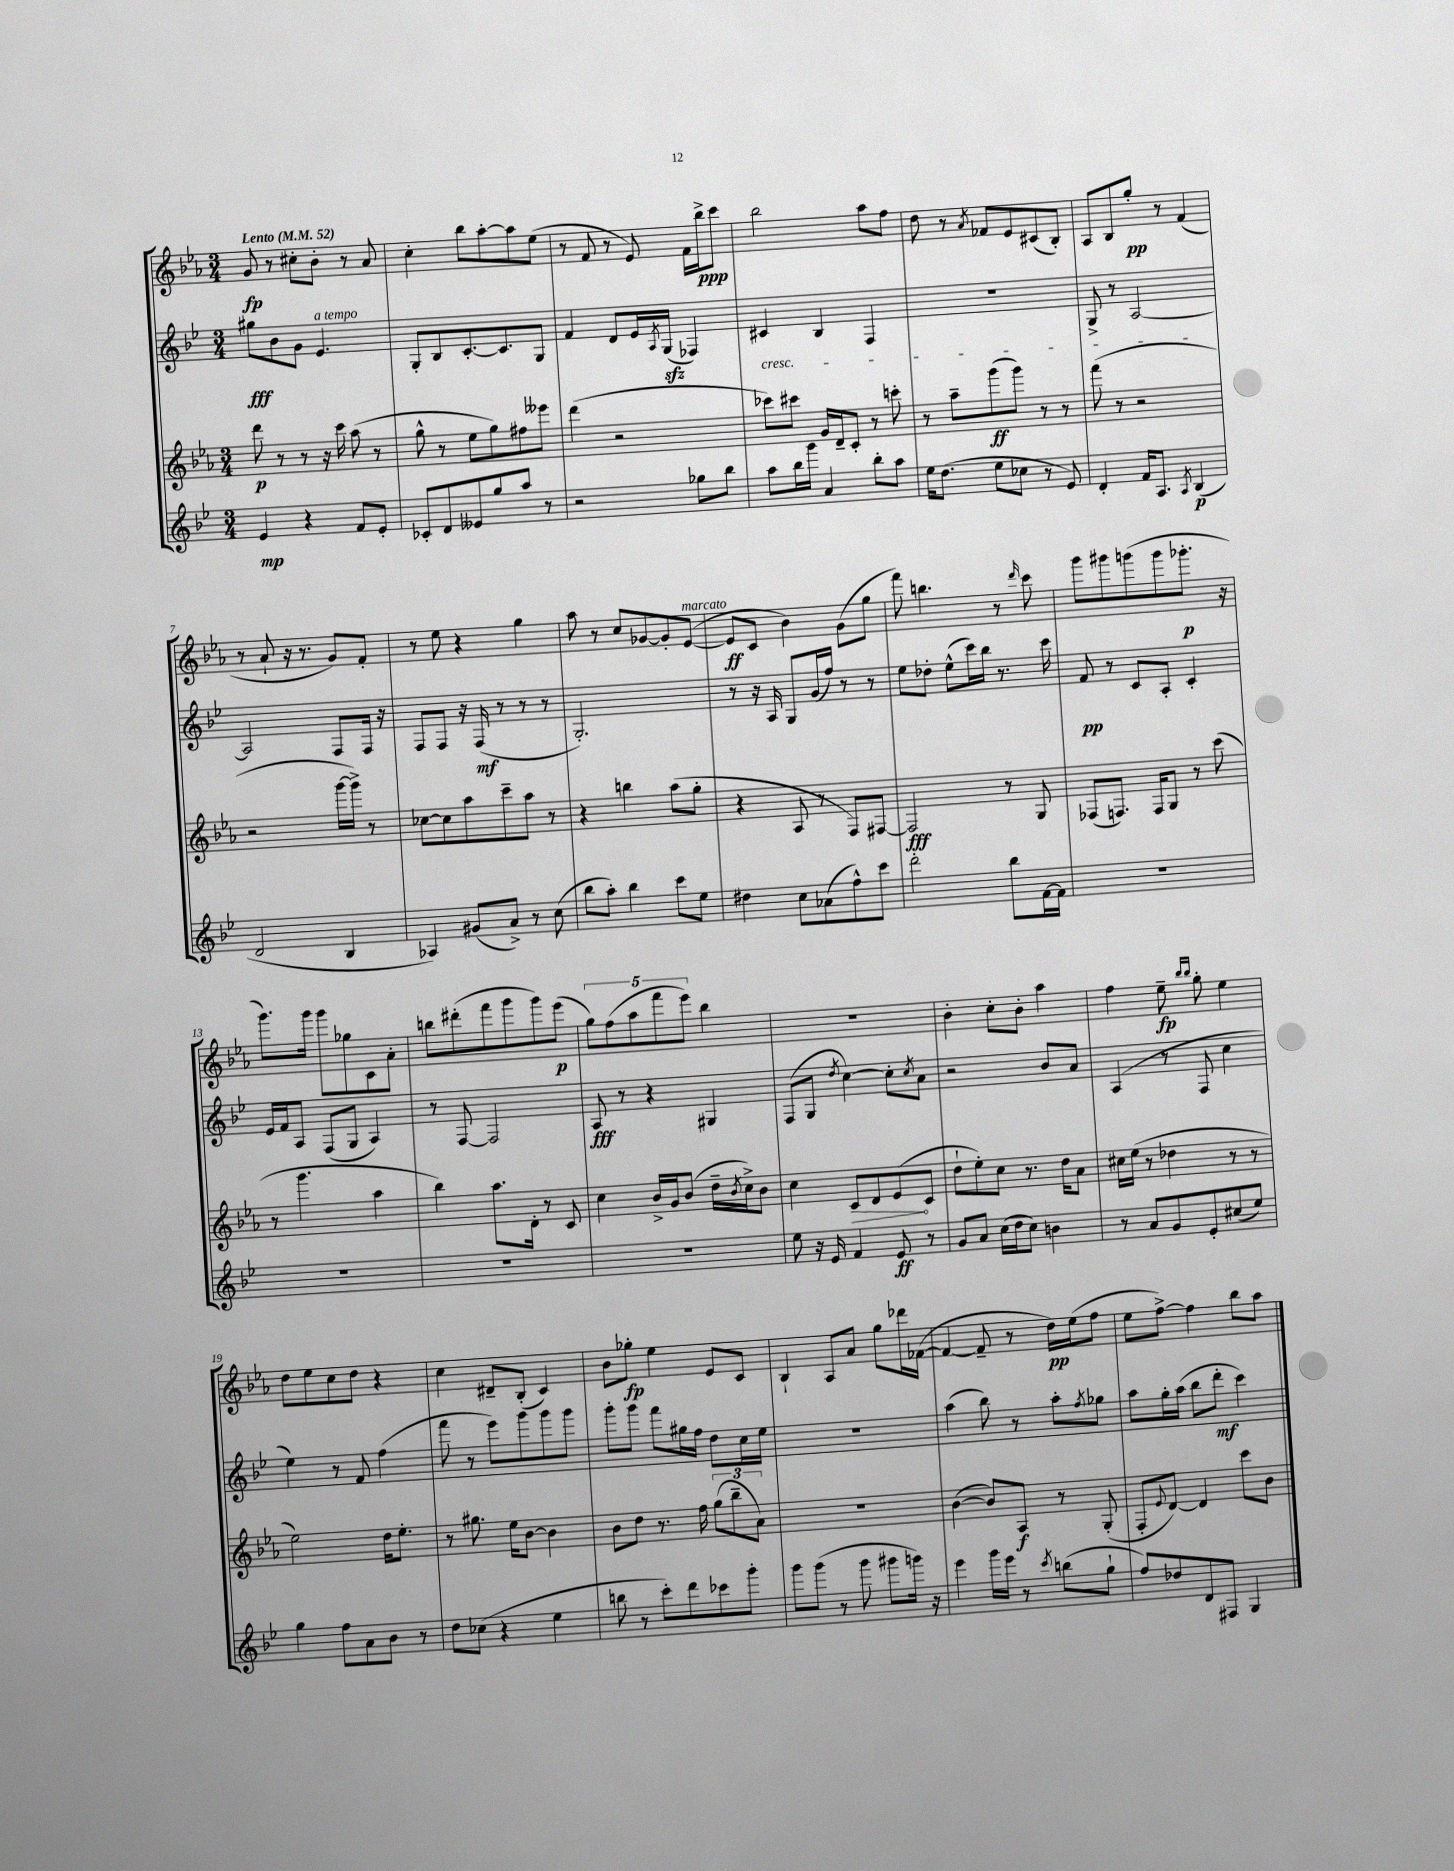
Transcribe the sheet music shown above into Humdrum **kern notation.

**kern	**dynam	**kern	**dynam	**kern	**dynam	**kern	**dynam
*part4	*part4	*part3	*part3	*part2	*part2	*part1	*part1
*staff4	*staff4	*staff3	*staff3	*staff2	*staff2	*staff1	*staff1
*clefG2	*	*clefG2	*	*clefG2	*	*clefG2	*
*k[b-e-]	*	*k[b-e-a-]	*	*k[b-e-]	*	*k[b-e-a-]	*
*M3/4	*	*M3/4	*	*M3/4	*	*M3/4	*
*MM52	*	*MM52	*	*MM52	*	*MM52	*
=1	=1	=1	=1	=1	=1	=1	=1
!	!	!	!	!	!	!LO:TX:a:B:t=Lento	!
4e-/	mp	8ddd\	p	8gg#X\L	fff	8g/	fp
.	.	8r	.	8b-\	.	8r	.
4r	.	8r	.	8g\J	.	8cc#X'\L	.
!	!	!	!	!LO:TX:a:i:t=a tempo	!	!	!
.	.	16r	.	4.e-/	.	8b-'\J	.
.	.	16ccc\	.	.	.	.	.
8f/L	.	(8aa-\	.	.	.	8r	.
8e-'/J	.	8r	.	.	.	8a-/	.
=2	=2	=2	=2	=2	=2	=2	=2
8c-X'/L	.	8gg^^\	.	8G'/L	.	4cc'\	.
8d/	.	8r	.	8B-/	.	.	.
8e--X/	.	8ee-\L	.	[8.c'/	.	8bb-\L	.
8gg/	.	8gg\)	.	.	.	[8aa-'\	.
.	.	.	.	8.c/]	.	.	.
8aa/J	.	8ff#X\	.	.	.	8aa-\]	.
8r	.	8eee--X\J	.	8G/J	.	(8ee-\J	.
=3	=3	=3	=3	=3	=3	=3	=3
2r	.	(4ddd\	.	4f/	.	8r	.
.	.	.	.	.	.	8f/	.
.	.	2r	.	8d/L	.	8r	.
.	.	.	.	16e-/L	.	8e-/)	.
.	.	.	.	8qA/	.	.	.
.	.	.	.	(16Gzz/JJ	.	.	.
8gg-X\L	.	.	.	4F-X/)	.	16f\LL	.
.	.	.	.	.	.	16bb-^\J	ppp
8bb-\J	.	.	.	.	.	8ccc\J	.
=4	=4	=4	=4	=4	=4	=4	=4
!	!	!	!	!LO:TX:b:i:t=cresc.	!	!	!
8aa\L	.	8ccc-X\L)	.	4c#X/	.	2bb-\	.
16bb-\L	.	8ccc#X\J	.	.	.	.	.
16ggg\JJ	.	.	.	.	.	.	.
4a/	.	16g/LL	.	4B-/	.	.	.
.	.	16d~/J	.	.	.	.	.
.	.	8c'/J	.	.	.	.	.
8bb-'\L	.	8r	.	4F/	.	8aa-\L	.
8aa\J	.	8cccn'\	.	.	.	8ff\J	.
=5	=5	=5	=5	=5	=5	=5	=5
16ee-\KL	.	8r	.	2.r	.	8dd\	.
(8.dd\J	.	.	.	.	.	.	.
.	.	8aa-~\L	.	.	.	8r	.
.	.	.	.	.	.	8qa-/	.
8ee-\L	.	(8ggg\	ff	.	.	8f-X/L	.
8cc-X\J	.	8ggg\J)	.	.	.	8e-/	.
8r	.	8r	.	.	.	(8c#X/	.
8e-/)	.	8r	.	.	.	8B-'/J)	.
=6	=6	=6	=6	=6	=6	=6	=6
4d'/	.	(8fff\	.	8G^/	.	8A-/L	.
.	.	8r	.	8r	.	8B-/	.
16f/KL	.	2r	.	[2A/	.	8gg'/J	pp
8.A/J	.	.	.	.	.	.	.
.	.	.	.	.	.	8r	.
8qA/	.	.	.	.	.	.	.
(4B-/	p	.	.	.	.	(4f/	.
!!LO:LB:g=z
=7	=7	=7	=7	=7	=7	=7	=7
2d/	.	2r	.	2A/]	.	8r	.
.	.	.	.	.	.	8a-`/	.
.	.	.	.	.	.	16r	.
.	.	.	.	.	.	8.r	.
4B-/	.	[16ggg\LL	.	8F/L	.	8g/L)	.
.	.	16ggg^\JJ])	.	.	.	.	.
.	.	8r	.	16F/Jk	.	8f'/J	.
.	.	.	.	16r	.	.	.
=8	=8	=8	=8	=8	=8	=8	=8
4A-X/)	.	[8cc-X\L	.	8F/L	.	8r	.
.	.	8cc-\]	.	8F/J	.	8ee-\	.
(8g#X/L	.	8aa-\	.	16r	.	4r	.
.	.	.	.	(16F/	mf	.	.
8a^/J)	.	8ccc~\	.	8r	.	.	.
8r	.	8aa-\J	.	8r	.	4gg\	.
(8cc\	.	8r	.	8r	.	.	.
=9	=9	=9	=9	=9	=9	=9	=9
8bb-\L	.	4r	.	2.G'/)	.	8aa-\	.
8aa'\J)	.	.	.	.	.	8r	.
4bb-\	.	4bbn\	.	.	.	8cc/L	.
.	.	.	.	.	.	[8g-X/	.
8ccc\L	.	(8aa-\L	.	.	.	8g-'/]	.
!	!	!	!	!	!	!LO:TX:a:i:t=marcato	!
8ee-\J	.	8gg'\J	.	.	.	([8e-/J	.
=10	=10	=10	=10	=10	=10	=10	=10
4dd#X\	.	4r	.	8r	.	8e-/L]	ff
.	.	.	.	16r	.	8c/J	.
.	.	.	.	16A/	.	.	.
8cc\L	.	8A-/	.	8G/L	.	4b-\)	.
(8a-X\	.	8r	.	(16g/L	.	.	.
.	.	.	.	16ff/JJ)	.	.	.
8ff^^\)	.	8F/L)	.	8r	.	(8g\L	.
8ccc\J	.	[8F#X/J	.	8r	.	8gg\J	.
=11	=11	=11	=11	=11	=11	=11	=11
2ddd'\	.	2F#/]	fff	8ee-\L	.	8fff\)	.
.	.	.	.	8dd-X'\J	.	4.bbn\	.
.	.	.	.	(8ee-^^\L	.	.	.
.	.	.	.	16ccc\L)	.	.	.
.	.	.	.	16bb-\JJ	.	.	.
8bb-\L	.	8r	.	8.r	.	8r	.
.	.	.	.	.	.	16qqddd/	.
[16f\L	.	8G/	.	.	.	8ccc\	.
16f\JJ]	.	.	.	16ccc\	.	.	.
=12	=12	=12	=12	=12	=12	=12	=12
2.r	.	(8F-X/L	.	8f/	pp	8ggg\L	.
.	.	8.Fn/J)	.	8r	.	8ggg#X\	.
.	.	.	.	8c/L	.	(8gggn\	.
.	.	16F/KL	.	.	.	.	.
.	.	8G/J	.	8A'/J	.	8ggg\	.
.	.	8r	.	4c'/	.	8.ggg-X'\J	p
.	.	(8ccc\	.	.	.	.	.
.	.	.	.	.	.	16r	.
!!LO:LB:g=z
=13	=13	=13	=13	=13	=13	=13	=13
2.r	.	8r	.	16e-/LL	.	8.ggg\L)	.
.	.	.	.	16f/J	.	.	.
.	.	4.ggg\	.	8A/J	.	.	.
.	.	.	.	.	.	16ggg\Jk	.
.	.	.	.	(8F/L	.	8ggg\L	.
.	.	.	.	8G/J	.	8gg-X\	.
.	.	4aa-\	.	4A/)	.	8c\	.
.	.	.	.	.	.	8a-'\J	.
=14	=14	=14	=14	=14	=14	=14	=14
2.r	.	4bb-\)	.	8r	.	8bbn\L	.
.	.	.	.	[8F/	.	(8ddd#X'\	.
.	.	8.aa-\L	.	2F/]	.	8fff\	.
.	.	.	.	.	.	8ggg\	.
.	.	16d'\Jk	.	.	.	.	.
.	.	8r	.	.	.	8ggg\)	.
.	.	8c/	.	.	.	(8eee-\J	p
=15	=15	=15	=15	=15	=15	=15	=15
2.r	.	4cc\	.	8A/	fff	10gg\L)	.
.	.	.	.	.	.	(10ff\	.
.	.	.	.	8r	.	.	.
.	.	.	.	.	.	10aa-\	.
.	.	16b-^/LL	.	4r	.	.	.
.	.	.	.	.	.	10fff\	.
.	.	16g/J	.	.	.	.	.
.	.	(8b-/J	.	.	.	.	.
.	.	.	.	.	.	10eee-\J)	.
.	.	16dd~\LL	.	4G#X/	.	4bb-\	.
.	.	8qb-/	.	.	.	.	.
.	.	16cc^\J)	.	.	.	.	.
.	.	8b-\J	.	.	.	.	.
=16	=16	=16	=16	=16	=16	=16	=16
8ee-\	.	4cc\	.	(8F/L	.	2.r	.
16r	.	.	.	8G/J	.	.	.
16e-/	.	.	.	.	.	.	.
.	.	.	.	8qdd/	.	.	.
!	!	!	!LO:HP:b	!	!	!	!
4f/	.	8c/L	>	[4cc\)	.	.	.
.	.	8d/	.	.	.	.	.
8e-/	ff	(8e-/	.	8cc'\L]	.	.	.
.	.	.	.	8qcc/	.	.	.
8r	.	8c/J	]	8a\J	.	.	.
=17	=17	=17	=17	=17	=17	=17	=17
8g/L	.	8dd`\L	.	2r	.	4b-'\	.
8a/J	.	8ee-'\)	.	.	.	.	.
(16cc\LL	.	8cc\J	.	.	.	8cc'\L	.
16dd\J	.	.	.	.	.	.	.
8cc\J)	.	8.r	.	.	.	8b-'\J	.
4bn\	.	.	.	8b-/L	.	4aa-\	.
.	.	16dd\KL	.	.	.	.	.
.	.	8a-\J	.	8a/J	.	.	.
=18	=18	=18	=18	=18	=18	=18	=18
8r	.	16cc#X\LL	.	(4A/	.	4ff\	.
.	.	(16ee-\JJ	.	.	.	.	.
8a/L	.	8r	.	.	.	.	.
8g/	.	4dd-X\	.	8r	.	8ee-~\	fp
.	.	.	.	.	.	16qqbb-/LL	.
.	.	.	.	.	.	16qqbb-/JJ	.
8e-'/	.	.	.	8F/	.	8gg'\	.
(8cc#X/	.	8r	.	4cc\	.	4ee-\	.
8ee-/J)	.	8r	.	.	.	.	.
!!LO:LB:g=z
=19	=19	=19	=19	=19	=19	=19	=19
4gg\	.	2ee-\)	.	4ee-\)	.	8dd\L	.
.	.	.	.	.	.	8ee-\	.
8ff\L	.	.	.	8r	.	8cc\	.
8a\	.	.	.	8f/	.	8dd\J	.
8b-\J	.	16dd\KL	.	(4ff\	.	4r	.
.	.	8.ee-'\J	.	.	.	.	.
8r	.	.	.	.	.	.	.
=20	=20	=20	=20	=20	=20	=20	=20
8dd\L	.	8r	.	8fff\	.	4cc\	.
(8cc-X\J	.	8.gg#X\	.	8r	.	.	.
4r	.	.	.	8eee-\L)	.	8d#X~/L	.
.	.	16ee-\KL	.	.	.	.	.
.	.	[8b-\J	.	8ggg\	.	(8B-'/J	.
4ee-\	.	4b-\]	.	8ggg\	.	4c/)	.
.	.	.	.	8ggg\J	.	.	.
=21	=21	=21	=21	=21	=21	=21	=21
8bbn\	.	8b-\L	.	8ggg'\L	.	8b-\L	.
8r	.	8dd\J	.	8ggg\J	.	8gg-X'\J	fp
8ccc'\L)	.	8.r	.	8fff\L	.	4ee-\	.
8ddd\	.	.	.	16gg#X\L	.	.	.
.	.	16ff\	.	16ff\JJ	.	.	.
8ccc-X\	.	(12gg\L	.	8dd\L	.	8e-/L	.
.	.	12bb-~\	.	.	.	.	.
8ggg'\J	.	.	.	16cc\L	.	8c/J	.
.	.	12a-\J)	.	.	.	.	.
.	.	.	.	16ee-\JJ	.	.	.
=22	=22	=22	=22	=22	=22	=22	=22
8ggg\L	.	2.r	.	2.r	.	4B-`/	.
(8ggg\J	.	.	.	.	.	.	.
8r	.	.	.	.	.	8A-/L	.
8ggg\	.	.	.	.	.	8a-/J	.
8ggg#X\L	.	.	.	.	.	8gg\L	.
16gggn\Jk)	.	.	.	.	.	16ddd-X\L	.
16r	.	.	.	.	.	([16f-X\JJ	.
=23	=23	=23	=23	=23	=23	=23	=23
4eee-\	.	([4b-\	.	(4aa\	.	4f-/_	.
16ggg\LL	.	8b-/L])	.	8bb-\)	.	8f-~/]	.
16eee-\JJ	.	.	.	.	.	.	.
8r	.	8A-/J	f	8r	.	8r	.
8qccc/	.	.	.	.	.	.	.
(8bbn\L	.	8r	.	8aa'\L	.	16dd\LL)	pp
.	.	.	.	.	.	(16ee-\J	.
.	.	.	.	8qff/	.	.	.
8gg`\J	.	(8G'/	.	8gg-X\J	.	8ff\J	.
=24	=24	=24	=24	=24	=24	=24	=24
8ff/L)	.	8F'/L	.	8aa\L	.	8ee-\L	.
.	.	8qqe-/	.	.	.	.	.
8dd-X/	.	[8d/J)	.	16gg'\L	.	[8ff^\J)	.
.	.	.	.	(16aa\JJ	.	.	.
8d/	.	4d/]	.	8bb-\L	.	4ff\]	.
8F#X/J	.	.	.	8ddd'\J	mf	.	.
4G/	.	8ccc\L	.	4ccc\)	.	8bb-\L	.
.	.	8b-\J	.	.	.	8aa-\J	.
==	==	==	==	==	==	==	==
*-	*-	*-	*-	*-	*-	*-	*-
